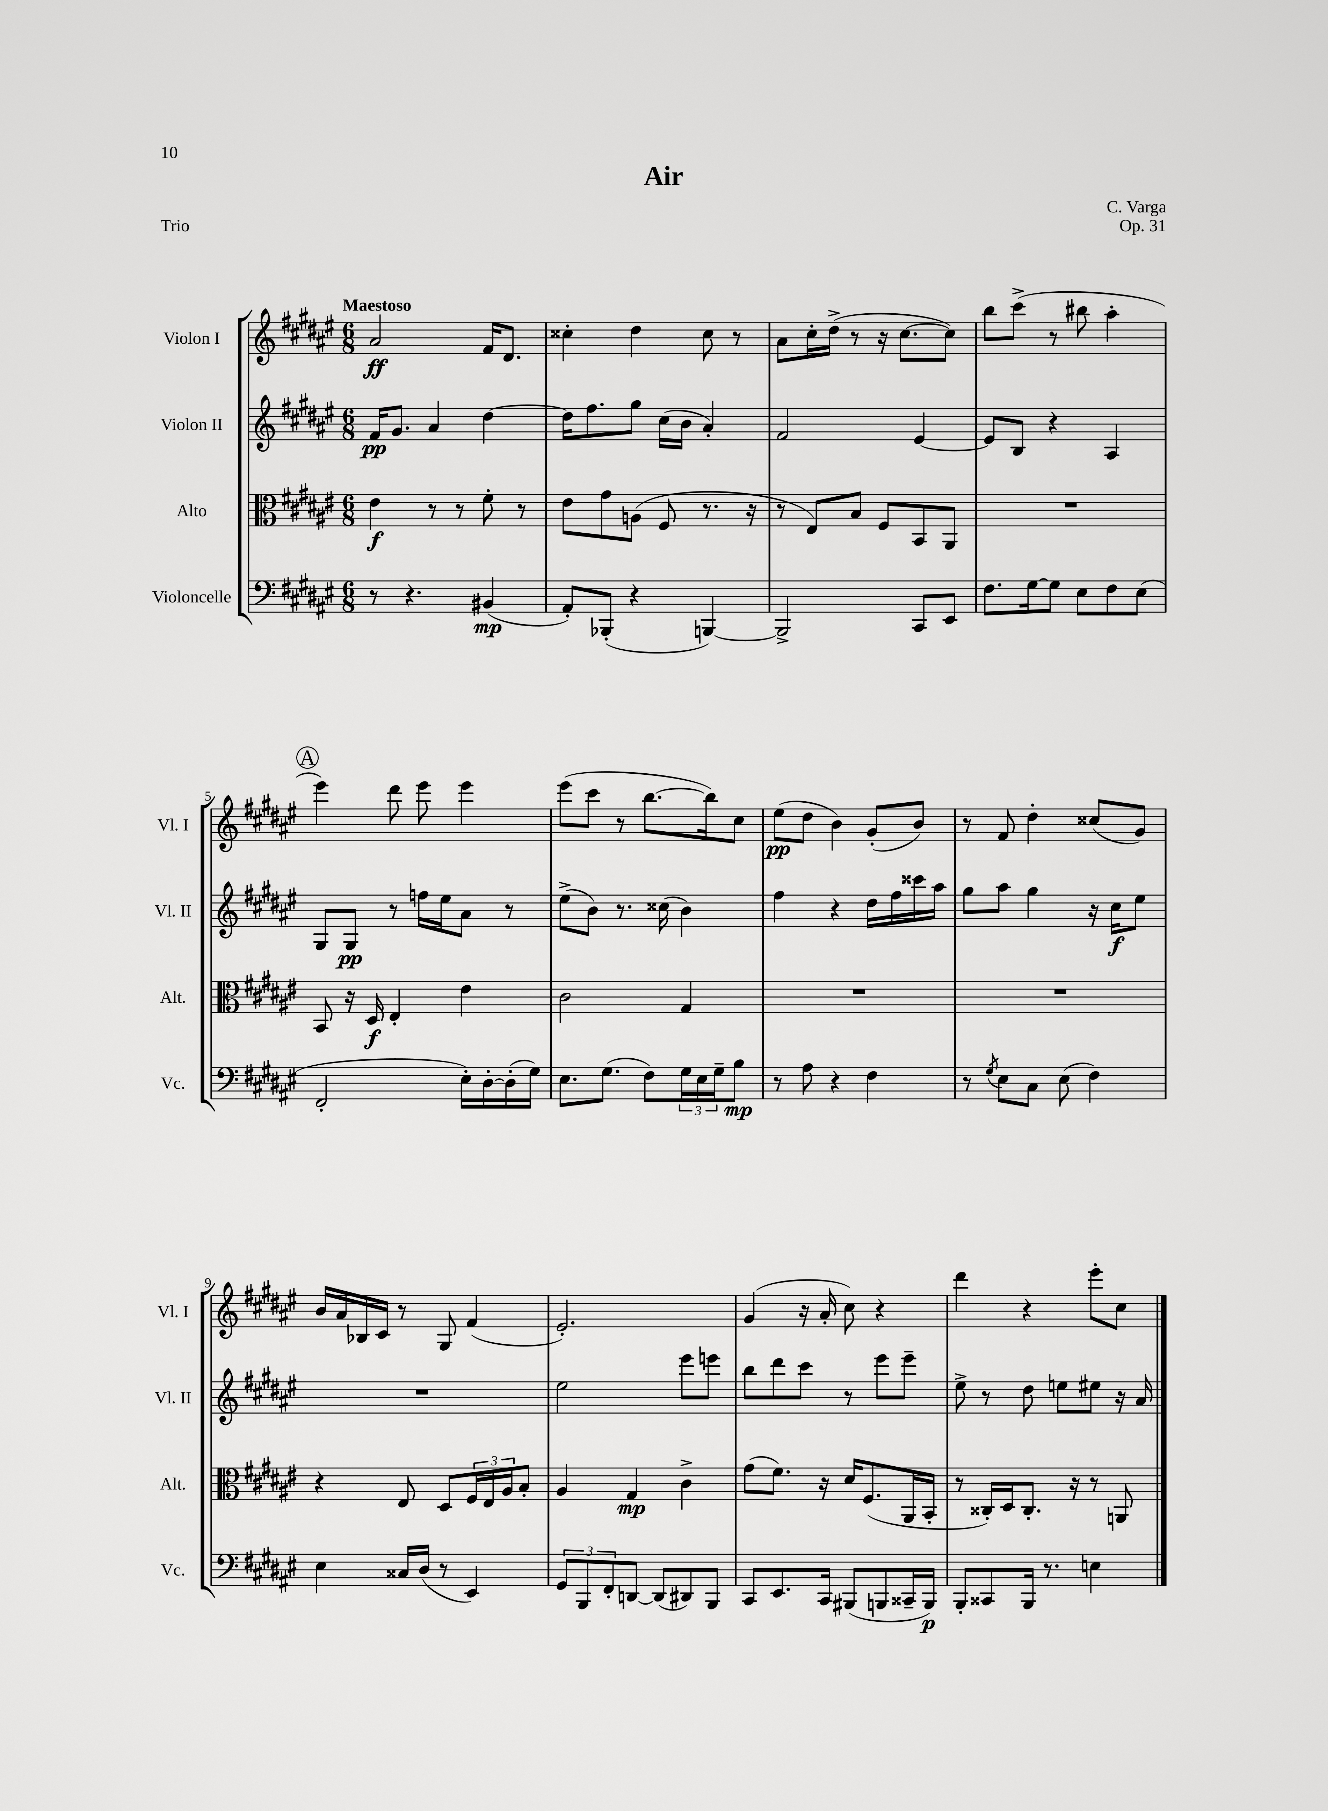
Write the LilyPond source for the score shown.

\header { title = "Air" composer = "C. Varga" opus = "Op. 31" piece = "Trio" }
<<
\new StaffGroup <<
\new Staff = "s0" \with { instrumentName = "Violon I" shortInstrumentName = "Vl. I" } {
    \clef treble \key fis \major \numericTimeSignature \time 6/8 \tempo "Maestoso"
    ais'2\ff fis'16 dis'8. |
    cisis''4-. dis''4 cisis''8 r8 |
    ais'8 cis''16-. dis''16->( r8 r16 cis''8.~ cis''8) |
    b''8 cis'''8->( r8 bis''8 ais''4-. |
    \mark \markup { \circle "A" } eis'''4) dis'''8 eis'''8 eis'''4 |
    eis'''8( cis'''8 r8 b''8.~ b''16) cis''8 |
    eis''8\pp( dis''8 b'4) gis'8-.( b'8) |
    r8 fis'8 dis''4-. cisis''8( gis'8) |
    b'16 ais'16 bes16 cis'16 r8 gis8 fis'4( |
    eis'2.-.) |
    gis'4( r16 ais'16-. cis''8) r4 |
    dis'''4 r4 eis'''8-. cis''8 \bar "|." |
}
\new Staff = "s1" \with { instrumentName = "Violon II" shortInstrumentName = "Vl. II" } {
    \clef treble \key fis \major \numericTimeSignature \time 6/8
    fis'16\pp gis'8. ais'4 dis''4~ |
    dis''16 fis''8. gis''8 cis''16( b'16 ais'4-.) |
    fis'2 eis'4~ |
    eis'8 b8 r4 ais4 |
    \mark \markup { \circle "A" } gis8 gis8\pp r8 f''16 eis''16 ais'8 r8 |
    eis''8->( b'8) r8. cisis''16( b'4) |
    fis''4 r4 dis''16 fis''16 cisis'''16 ais''16 |
    gis''8 ais''8 gis''4 r16 cis''16\f eis''8 |
    R2. |
    eis''2 eis'''8 e'''8 |
    b''8 dis'''8 cis'''8 r8 eis'''8 eis'''8-- |
    eis''8-> r8 dis''8 e''8 eis''8 r16 ais'16 \bar "|." |
}
\new Staff = "s2" \with { instrumentName = "Alto" shortInstrumentName = "Alt." } {
    \clef alto \key fis \major \numericTimeSignature \time 6/8
    eis'4\f r8 r8 fis'8-. r8 |
    eis'8 gis'8 a8( fis8 r8. r16 |
    r8 eis8) b8 fis8 b,8 ais,8 |
    R2. |
    \mark \markup { \circle "A" } b,8 r16 dis16\f eis4-. eis'4 |
    cis'2 gis4 |
    R2. |
    R2. |
    r4 eis8 dis8 \tuplet 3/2 { fis16 eis16 ais16 } b8-. |
    ais4 gis4\mp cis'4-> |
    gis'8( fis'8.) r16 dis'16 fis8.( ais,16 b,16-. |
    r8 cisis16-.) dis16 cisis8.-. r16 r8 a,8 \bar "|." |
}
\new Staff = "s3" \with { instrumentName = "Violoncelle" shortInstrumentName = "Vc." } {
    \clef bass \key fis \major \numericTimeSignature \time 6/8
    r8 r4. bis,4\mp( |
    ais,8-.) bes,,8-.( r4 b,,4~) |
    b,,2-> cis,8 eis,8 |
    fis8. gis16~ gis8 eis8 fis8 eis8( |
    \mark \markup { \circle "A" } fis,2-. eis16-.) dis16~-. dis16-.( gis16) |
    eis8. gis8.( fis8) \tuplet 3/2 { gis16 eis16 gis16-- } b8\mp |
    r8 ais8 r4 fis4 |
    r8 \acciaccatura { gis8 } eis8 cis8 eis8( fis4) |
    eis4 cisis16 dis16( r8 eis,4) |
    \tuplet 3/2 { gis,8 b,,8 fis,8-. } d,8~ d,8( dis,8) b,,8 |
    cis,8 eis,8. cis,16 bis,,8( b,,8 cisis,16-- b,,16\p) |
    b,,8-. cisis,8 b,,16 r8. e4 \bar "|." |
}
>>
>>
